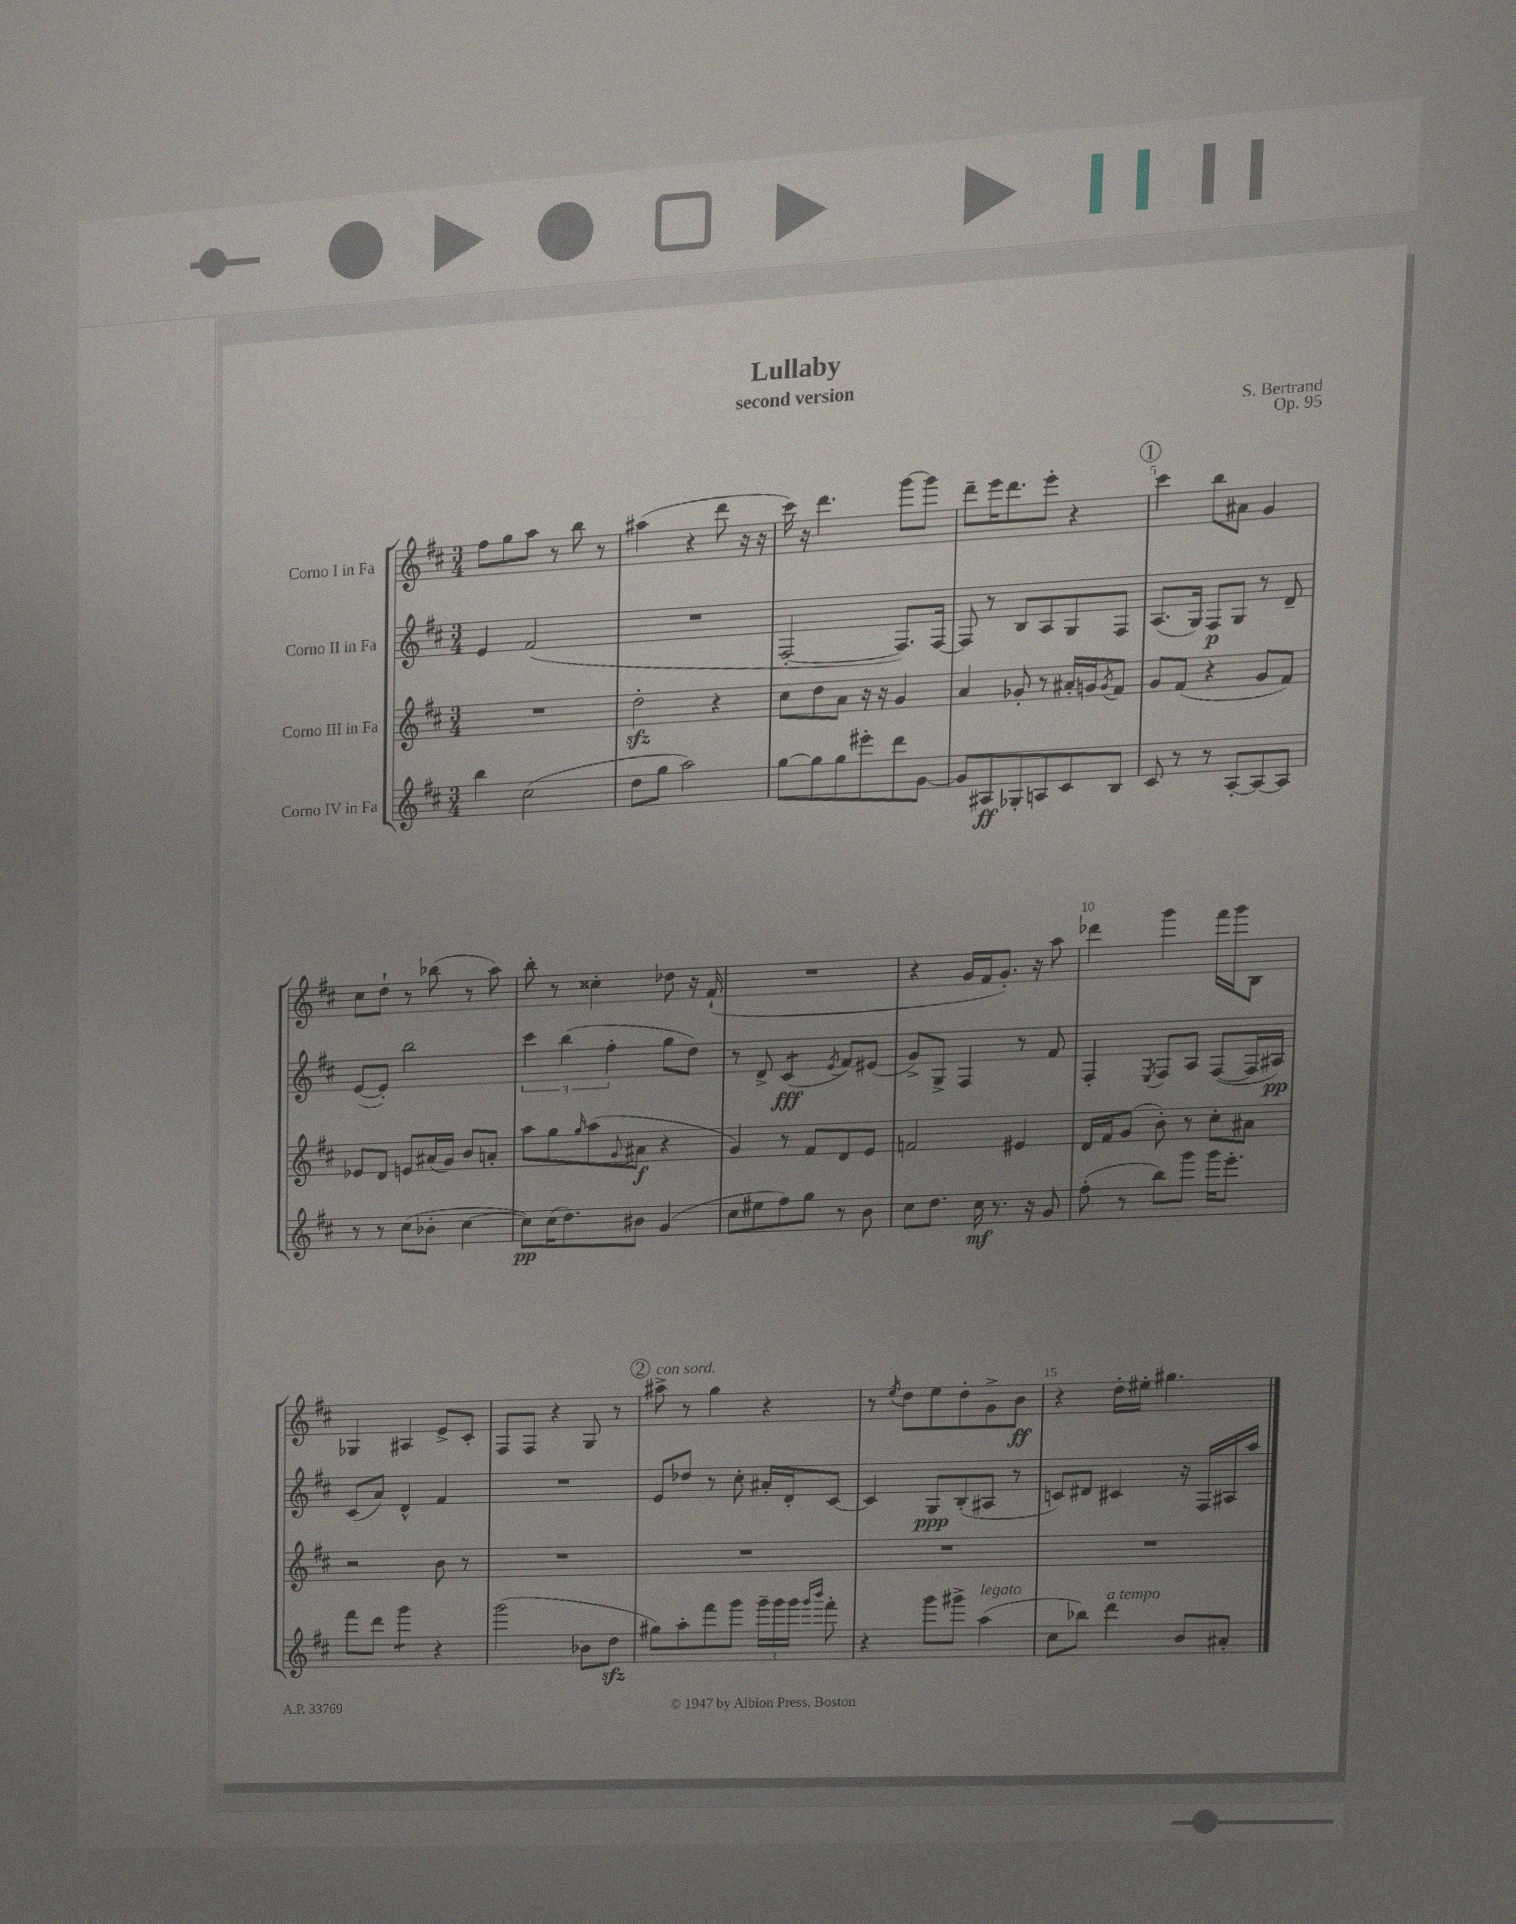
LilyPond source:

\header { title = "Lullaby" composer = "S. Bertrand" subtitle = "second version" opus = "Op. 95" }
<<
\new StaffGroup <<
\new Staff = "s0" \with { instrumentName = "Corno I in Fa" } {
    \clef treble \key d \major \numericTimeSignature \time 3/4
    fis''8 g''8 a''8 r8 b''8 r8 |
    ais''4( r4 d'''8 r16 r16 |
    cis'''16) r16 d'''4. g'''8~ g'''8 |
    d'''8-- e'''16 d'''8. e'''8-. r4 |
    \mark \markup { \circle "1" } cis'''4 b''8 ais'8 g'4 |
    cis''8 d''8-! r8 bes''8( r8 a''8) |
    b''8-. r8 cisis''4-. des''8 r16 fis'16-!( |
    R2. |
    r4 g'16 fis'16 g'8.-.) r16 a''8 |
    des'''4 g'''4 fis'''16 g'''16 b8 |
    ges4 ais4 e'8-> cis'8-. |
    fis8 fis8 r4 g8 r8 |
    \mark \markup { \circle "2" } ais''8->^\markup { \italic "con sord." } r8 g''4 r4 |
    r8 \acciaccatura { e''8 } d''8 e''8 d''8-. g'8-> b'8\ff |
    r4 d''16-. eis''16-. gis''4. \bar "|." |
}
\new Staff = "s1" \with { instrumentName = "Corno II in Fa" } {
    \clef treble \key d \major \numericTimeSignature \time 3/4
    e'4 fis'2( |
    R2. |
    fis2~-. fis8.) fis16~ |
    fis8 r8 b8 a8 g8 fis8 |
    \mark \markup { \circle "1" } a8.( g16) fis8\p g8 r8 d'8-- |
    e'8~( e'8-.) b''2 |
    \tuplet 3/2 { cis'''4 b''4( fis''4-. } g''8 d''8) |
    r8 d'8-> cis'4:8\fff( \acciaccatura { e'8 } fis'8) eis'8( |
    g'8->) g8-> fis4 r8 fis'8 |
    fis4-. \acciaccatura { e8 } fis8 a8 fis8~( fis16 ais16\pp) |
    cis'8( a'8) d'4-^ fis'4 |
    R2. |
    \mark \markup { \circle "2" } e'8 des''8 r8 cis''8-. ais'16-. d'16-. cis'8~ |
    cis'4 g8\ppp b8-.( ais8 r8 |
    c'8) dis'8 cis'4 r16 fis16 ais16 a''16 \bar "|." |
}
\new Staff = "s2" \with { instrumentName = "Corno III in Fa" } {
    \clef treble \key d \major \numericTimeSignature \time 3/4
    R2. |
    d''2-.\sfz r4 |
    cis''8 d''8 a'8 r16 r16 g'4 |
    a'4 ges'8-. r8 ais'16-. g'16 \acciaccatura { g'8 } fis'8 |
    \mark \markup { \circle "1" } g'8 fis'8( r4 g'8 fis'8) |
    ees'8 d'8 e'8 ais'16( g'16) b'8 a'8-. |
    a''8 g''8 \grace { g''16 } a''8( \appoggiatura { g'8 } ais'8\f r4 |
    g'4) r8 fis'8 d'8 e'8 |
    f'2 eis'4 |
    d'16 fis'16 g'8( b'8-.) r8 cis''8-. ais'8 |
    r2 b'8 r8 |
    R2. |
    \mark \markup { \circle "2" } R2. |
    R2. |
    R2. \bar "|." |
}
\new Staff = "s3" \with { instrumentName = "Corno IV in Fa" } {
    \clef treble \key d \major \numericTimeSignature \time 3/4
    b''4 cis''2( |
    d''8 g''8 a''2) |
    g''8~ g''8 g''8 eis'''8-. d'''8 g'8~ |
    g'8 ais8\ff ges8-. a8 cis'8 b8 |
    \mark \markup { \circle "1" } cis'8 r8 r8 a8~-. a8~ a8 |
    r8 r8 cis''8( bes'8-. cis''4~ |
    cis''8\pp) cis''16( d''8.) bis'8 g'4( |
    cis''8 eis''8 fis''8) g''8 r8 b'8 |
    cis''8 d''8. cis''16\mf r8. r16 g'8 |
    fis''8-.( r8 b''8) g'''8 g'''16 e'''8.-. |
    fis'''8 d'''8 g'''4:8 r4 |
    g'''2( bes'8 d''8\sfz |
    \mark \markup { \circle "2" } gis''8) a''8-. fis'''8 g'''8 \tuplet 3/2 { g'''16-- g'''16 g'''16 } \grace { g'''16 b'''16 } fis'''8-. |
    r4 g'''8 gis'''8-> a''4^\markup { \italic "legato" }( |
    cis''8 bes''8) d'''4^\markup { \italic "a tempo" } b'8 ais'8-. \bar "|." |
}
>>
>>
\layout { \context { \Score \override BarNumber.break-visibility = ##(#f #t #t) barNumberVisibility = #(every-nth-bar-number-visible 5) } }
